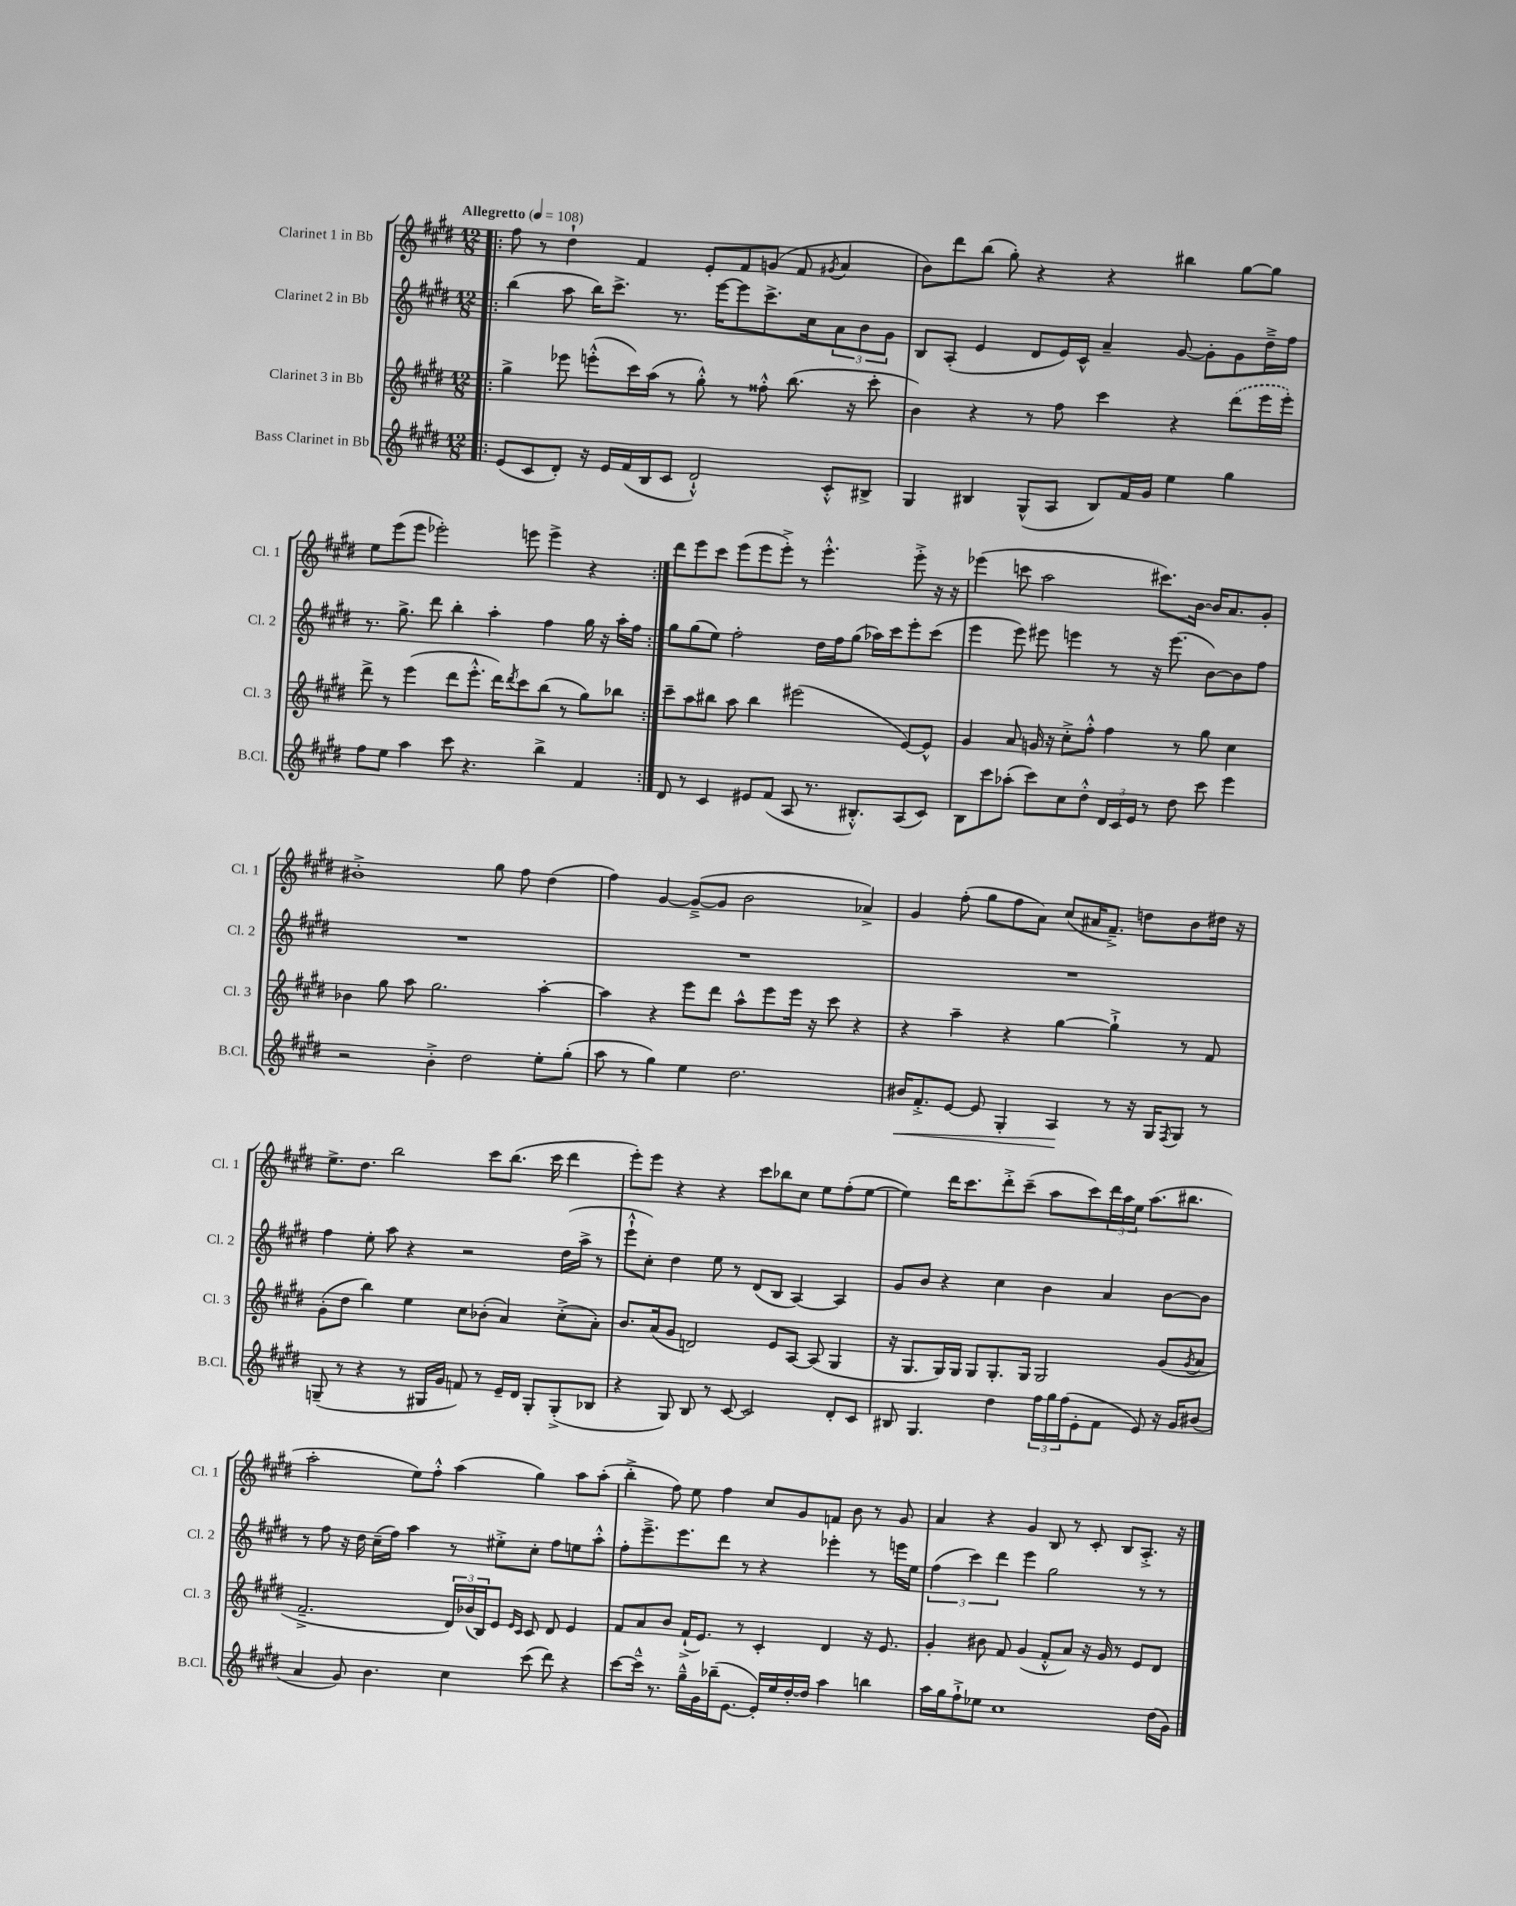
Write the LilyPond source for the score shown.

<<
\new StaffGroup <<
\new Staff = "s0" \with { instrumentName = "Clarinet 1 in Bb" shortInstrumentName = "Cl. 1" } {
    \clef treble \key e \major \numericTimeSignature \time 12/8 \tempo "Allegretto" 4 = 108
    \repeat volta 2 { \bar ".|:" fis''8 r8 dis''4-! fis'4 e'8-. fis'8 g'8( fis'8 \acciaccatura { gis'8 } a'4 |
    b'8) dis'''8 b''8( gis''8-.) r4 r4 bis''4 gis''8~ gis''8 |
    e''8 e'''8( e'''8 ees'''2-.) e'''8 e'''4-> r4 | }
    dis'''8 e'''8 cis'''8 e'''8( e'''8 e'''8-.->) r8 e'''4.-.-^ e'''8-.-> r16 r16 |
    ees'''4( c'''8 a''2 cis'''8.) b'16~ b'16 a'8. gis'8-. |
    bis'1-.-> gis''8 fis''8 dis''4( |
    fis''4) gis'4~ gis'8~--->( gis'8 b'2 aes'4->) |
    gis'4 fis''8-.( gis''8 fis''8 a'8) cis''8( ais'16 fis'8.--->) d''8 b'8 dis''16 r16 |
    e''8.-> dis''8. b''2 cis'''8 b''8.( cis'''16 dis'''4 |
    e'''8-.) e'''8 r4 r4 cis'''8 bes''8 cis''8 e''8 fis''8-.( e''8~ |
    e''4) dis'''16 cis'''8. dis'''8-.-> cis'''8--( a''8 cis'''8) \tuplet 3/2 { dis'''16 a''16 e''16 } a''8.( bis''8. |
    a''2-. e''8) fis''8-.-^ a''4( gis''4) a''8 a''8-.( |
    b''4-.-> fis''8) e''8 fis''4 cis''8 gis'8 f'8 b'8 r8 gis'8 |
    a'4 r4 gis'4 b8 r8 cis'8-. b8 a8.-.-> r16 \bar "|." |
}
\new Staff = "s1" \with { instrumentName = "Clarinet 2 in Bb" shortInstrumentName = "Cl. 2" } {
    \clef treble \key e \major \numericTimeSignature \time 12/8
    \repeat volta 2 { \bar ".|:" b''4( a''8 b''16) cis'''8.-> r8. e'''16~ e'''8 cis'''8.-> cis''16 \tuplet 3/2 { a'8 b'8 gis'8 } |
    b8 a8-.( e'4 dis'8 e'16) cis'16-^ a'4-- gis'8~ gis'8-. gis'8 dis''16---> fis''16 |
    r8. gis''8.-> dis'''8 b''4-. a''4-. fis''4 gis''16 r16 a''16-. fis''16 | }
    gis''8 gis''8( e''8) fis''2-. dis''16 fis''16 gis''8( aes''16) cis'''16 e'''8-. cis'''8( |
    e'''4 e'''8) eis'''8 e'''4 r8 r16 e'''8.( b'8~) b'8 fis''8 |
    R1. |
    R1. |
    R1. |
    fis''4 e''8-. a''8 r4 r2 dis''16( a''16-> r8 |
    e'''8-!-^ cis''8-.) dis''4 e''8 r8 dis'8( b8 a4~) a4 |
    gis'8 b'8 r4 cis''4 b'4 a'4 b'8~ b'8 |
    r8 fis''8 r16 dis''16 cis''16--( fis''16) a''4 r8 eis''8-.-> cis''8-. fis''8 e''8 a''8-.-^ |
    fis''8-. e'''8.---> e'''8. dis'''8 r8 r4 ees'''4-. r8 e'''16 e''16 |
    \tuplet 3/2 { fis''4( cis'''4) dis'''4 } e'''4 gis''2 r8 r8 \bar "|." |
}
\new Staff = "s2" \with { instrumentName = "Clarinet 3 in Bb" shortInstrumentName = "Cl. 3" } {
    \clef treble \key e \major \numericTimeSignature \time 12/8
    \repeat volta 2 { \bar ".|:" gis''4-> ees'''8 e'''8-.-^( cis'''16) a''16( r8 gis''8-.-^) r8 fisis''8-.-^ b''8.( r16 cis'''8-. |
    b'4) r4 r8 fis''8 cis'''4 r4 \once \slurDashed dis'''8( e'''16 e'''16-.) |
    dis'''8-> r8 e'''4( dis'''8 e'''8.-.-^ dis'''16) \acciaccatura { dis'''8 } cis'''8 b''8( r8 gis''8) bes''8 | }
    cis'''8-- a''8 bis''8 a''8 bis''4 eis'''2( e'8~) e'8-^ |
    gis'4 a'8 g'16 r16 cis''8-.-> fis''8-.-^ fis''4 r8 gis''8 cis''4 |
    bes'4 gis''8 a''8 gis''2. a''4~-. |
    a''4 r4 e'''8 dis'''8 a''8-^ e'''8 e'''16 r16 cis'''8 r4 |
    r4 a''4-- r4 gis''4~ gis''4-!-> r8 fis'8 |
    gis'8-.( dis''8 b''4) e''4 cis''8 bes'8-.( a'4) cis''8-.->( a'8-.) |
    b'8. a'16( gis'8 d'2) e'8 a8~ a8( gis4 |
    r16 gis8. gis16) gis16 gis8 gis8.-. gis16 gis2 gis'8( \acciaccatura { gis'8 } a'8 |
    fis'2.---> \tuplet 3/2 { dis'16) bes'16( b16) } e'8 \grace { e'16 cis'16 } cis'8 dis'8 e'4 |
    fis'8 a'8 b'8 fis'16-!->( e'8.) r8 cis'4-. dis'4 r16 e'8. |
    gis'4-. bis'8 fis'8 gis'4( fis'8-.-^ a'8) r16 gis'16 r8 e'8 dis'8 \bar "|." |
}
\new Staff = "s3" \with { instrumentName = "Bass Clarinet in Bb" shortInstrumentName = "B.Cl." } {
    \clef treble \key e \major \numericTimeSignature \time 12/8
    \repeat volta 2 { \bar ".|:" e'8( cis'8 dis'8-.) r16 e'16 fis'16( b16 cis'8 dis'2-!-^) cis'8-.-^ bis8-> |
    gis4 bis4 gis8-^( a8 bis8) fis'16 gis'16 e''4 gis''4 |
    fis''8 e''8 a''4 cis'''8 r4. b''4-> fis'4 | }
    dis'8 r8 cis'4 eis'8 fis'8( a8 r8. bis8.-.-^) a8( cis'8) |
    b8 cis'''8 aes''8-.( cis'''8) cis''8 dis''8-.-^ \tuplet 3/2 { dis'16 cis'16 e'16 } r8 dis''8 cis'''8 e'''4 |
    r2 b'4-.-> dis''2 e''8-. gis''8-.( |
    a''8 r8 gis''4) e''4 dis''2. |
    bis'16\< fis'8.-.-> e'8~ e'8 gis4-. a4\! r8 r16 gis16 \acciaccatura { fis8 } gis8 r8 |
    g8--( r8 r4 r8 gis16 gis'16 f'8) r8 e'16-- dis'16 gis8-. gis8-.->( bes8 |
    r4 gis8) b8 r8 cis'8~ cis'2 dis'8-. cis'8 |
    bis8 gis4. dis''4 \tuplet 3/2 { fis''16 gis''16 fis''16( } e'8-. fis'8 e'8) r16 gis'16 bis'8( |
    a'4 gis'8) b'4. cis''4 cis'''8( dis'''8) r4 |
    cis'''8~ cis'''16---^ r8. gis''16---^ gis'16 bes''16--( e'8.~ e'16-.) e''16 dis''16~-. dis''16 a''4 b''4 |
    a''16 gis''16 fis''8-!-> ees''8 cis''1 dis''16( gis'16) \bar "|." |
}
>>
>>
\layout { \context { \Score \remove "Bar_number_engraver" } }
